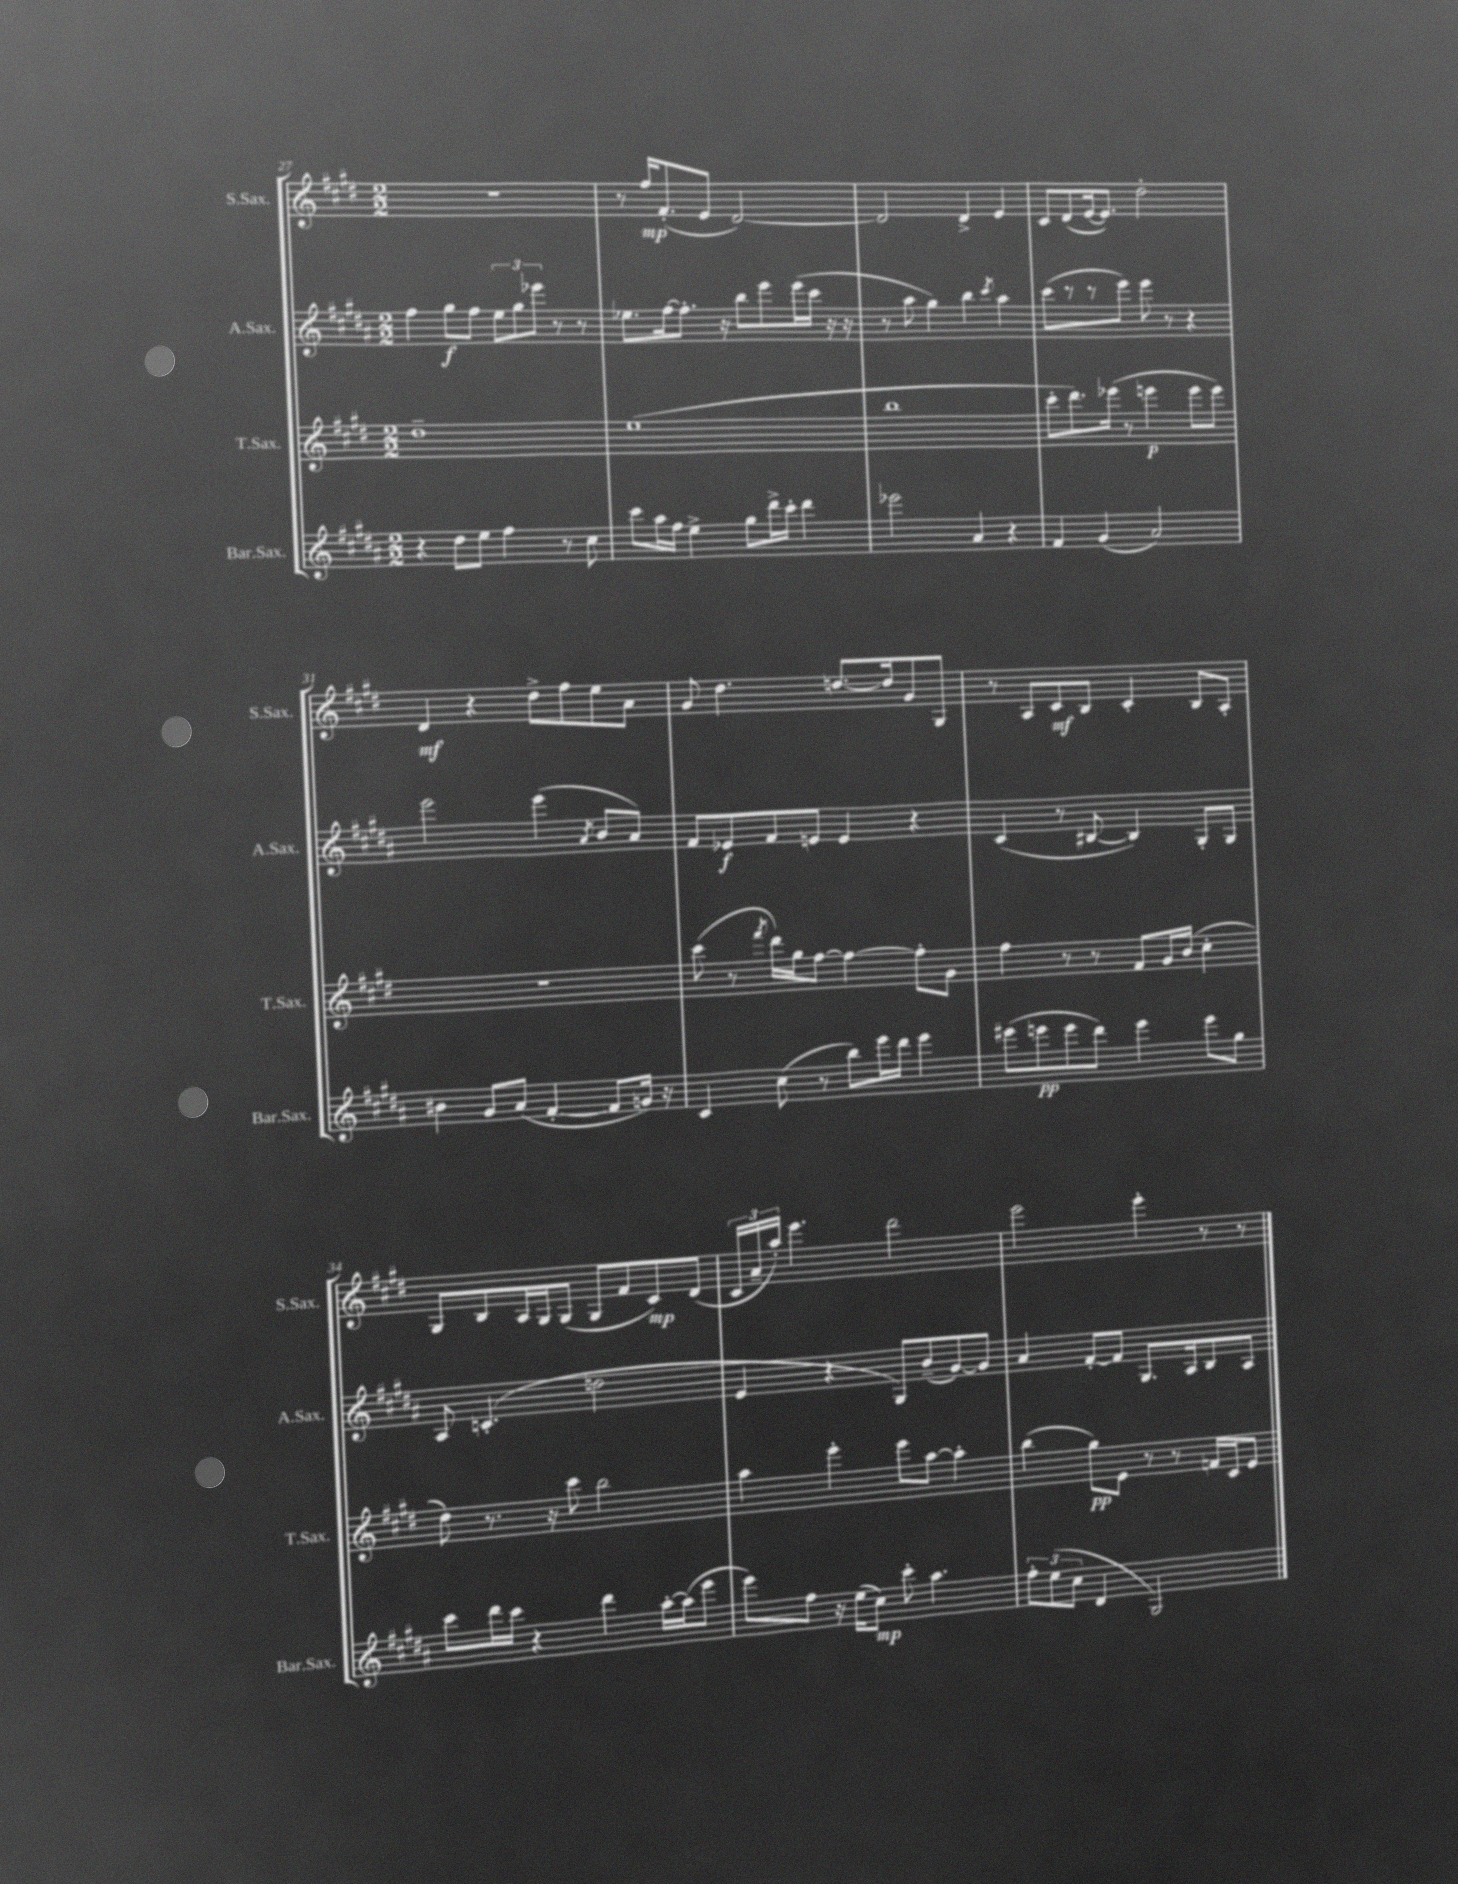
<<
\new StaffGroup <<
\new Staff = "s0" \with { instrumentName = "S.Sax." shortInstrumentName = "S.Sax." } {
    \clef treble \key e \major \numericTimeSignature \time 2/2
    \autoBeamOff r1 |
    r8 fis''16[\mp fis'8.-.( e'8] dis'2~) |
    dis'2 dis'4-> e'4 |
    cis'8[ dis'8( e'16~ e'8.]) dis''2-. |
    dis'4\mf r4 dis''8[-> fis''8 e''8 a'8] |
    gis'8 dis''4. d''8.[~ d''16 gis'8 gis8] |
    r8 a8[ cis'8\mf b8] cis'4-. b8[ a8]-. |
    gis8[ b8 a16 gis16 gis8]( gis8[ fis'8 cis'8\mp) dis'8]( |
    \tuplet 3/2 { cis'16[ a'16-- a''16]-.) } e'''4. dis'''2 |
    e'''2 e'''4-. r8 r8 \bar "|." |
}
\new Staff = "s1" \with { instrumentName = "A.Sax." shortInstrumentName = "A.Sax." } {
    \clef treble \key b \major \numericTimeSignature \time 2/2
    \autoBeamOff fis''4 gis''8[\f fis''8] \tuplet 3/2 { e''8[ gis''8 ees'''8] } r8 r8 |
    ees''8.[ fis''16~ fis''8.]-. r16 b''8[ e'''8 e'''16( cis'''16] r16 r16 |
    r8 ais''8 gis''4) b''4 \acciaccatura { cis'''8 } ais''4 |
    cis'''8[( r8 r8 e'''8]) e'''8 r8 r4 |
    e'''2 e'''4( \acciaccatura { ais'8 } b'8[ ais'8]) |
    fis'8[ ees'8\f fis'8 e'8] e'4 r4 |
    cis'4( r8 bis8~ bis4) gis8[-. gis8] |
    ais8 c'4.-.( d''2 |
    e'4 r4 gis8[) b'8--( gis'8~) gis'8] |
    ais'4 fis'8[~-. fis'8] gis8.[ ais16 b8 ais8] \bar "|." |
}
\new Staff = "s2" \with { instrumentName = "T.Sax." shortInstrumentName = "T.Sax." } {
    \clef treble \key e \major \numericTimeSignature \time 2/2
    \autoBeamOff dis''1-- |
    e''1( |
    b''1 |
    cis'''8[-. dis'''8.) ees'''16]( r8 e'''4\p e'''8[ e'''8]) |
    r1 |
    cis'''8( r8 \acciaccatura { fis'''8 } dis'''16[) gis''16 fis''8]~ fis''4~ fis''8[-. gis'8] |
    fis''4 r8 r8 fis'8[ gis'16 b'16]( cis''4-. |
    dis''8) r8. r16 cis'''8 b''2 |
    a''4 e'''4-. e'''8[ a''8]~ a''4-. |
    b''4( gis''8[\pp) e'8] r8 r8 f'16[ cis'16 e'8] \bar "|." |
}
\new Staff = "s3" \with { instrumentName = "Bar.Sax." shortInstrumentName = "Bar.Sax." } {
    \clef treble \key b \major \numericTimeSignature \time 2/2
    \autoBeamOff r4 dis''8[ e''8] fis''4 r8 cis''8 |
    cis'''8[ ais''16 fis''16] e''4-> gis''8[ dis'''16-> cis'''16]-. dis'''4 |
    ees'''2 ais'4 r4 |
    fis'4 gis'4( ais'2) |
    bis'4 gis'8[ ais'8]( fis'4~-. fis'8[ g'16]) r16 |
    cis'4 cis''8( r8 b''8[) e'''16 dis'''16] e'''4 |
    eis'''8[( e'''8\pp e'''8 dis'''8]) e'''4 e'''8[ gis''8] |
    cis'''8[ dis'''16 cis'''16] r4 dis'''4 ais''16[~-. ais''16( e'''8] |
    e'''8[) fis''8] r16 e''16[( cis''8]\mp) cis'''8-. ais''4. |
    \tuplet 3/2 { fis''8[-. e''8( cis''8] } dis'4 gis2) \bar "|." |
}
>>
>>
\layout { \context { \Score currentBarNumber = #27 } }
